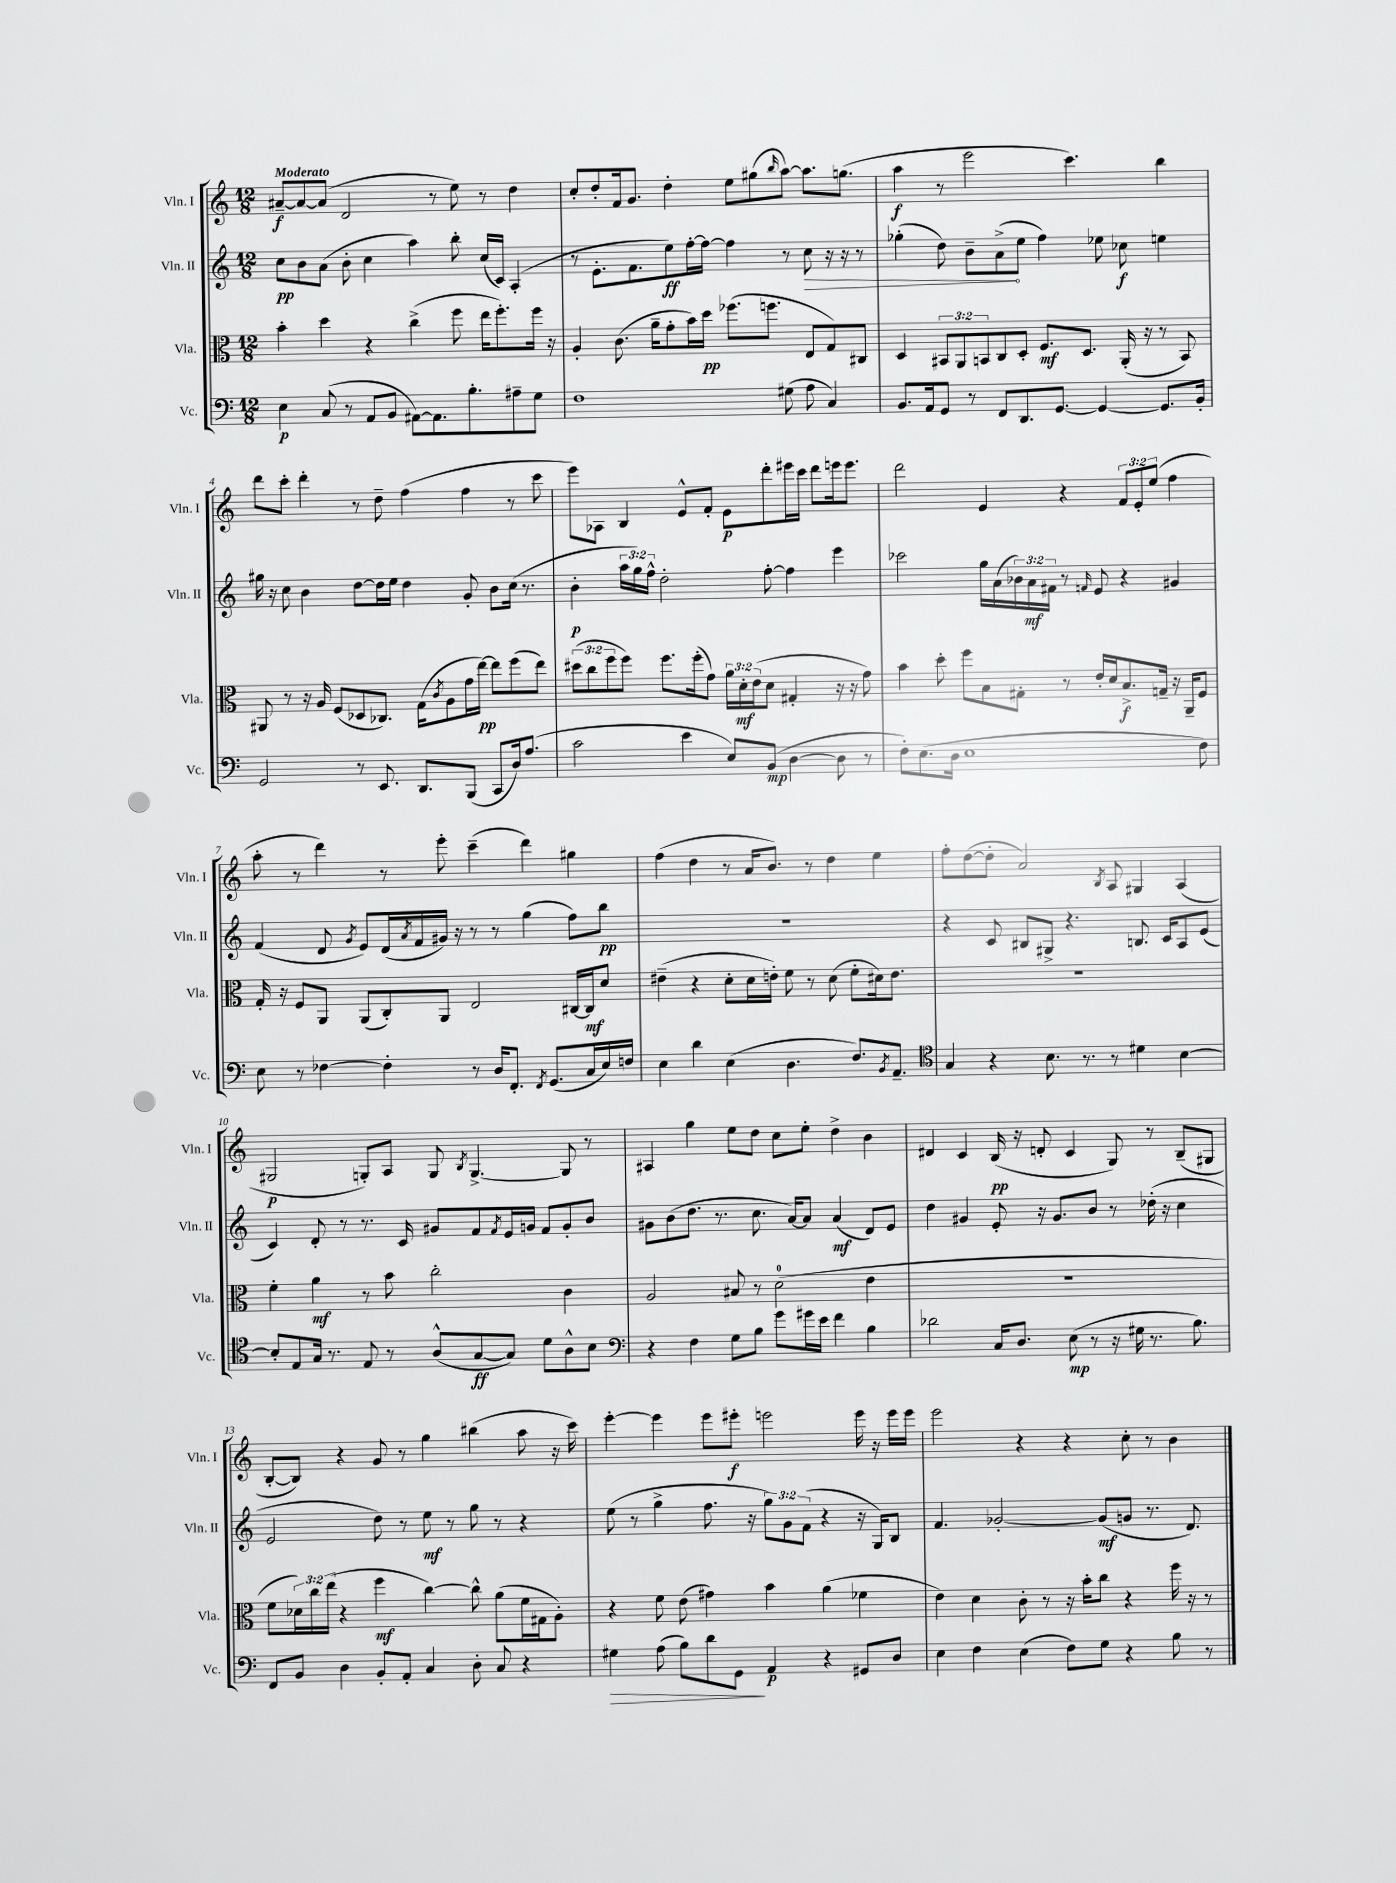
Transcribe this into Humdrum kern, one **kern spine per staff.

**kern	**kern	**kern	**kern
*staff4	*staff3	*staff2	*staff1
*clefF4	*clefC3	*clefG2	*clefG2
*k[]	*k[]	*k[]	*k[]
*M12/8	*M12/8	*M12/8	*M12/8
4E	4b'	8cc	[8a#~
.	.	8b	8a#_
(8C	4dd	(8a	(8a#]
8r	.	8b'	2d
8AA	4r	4cc	.
8BB	.	.	.
[8AA#)	(4cc^	4aa)	.
8.AA#]	.	.	8r
.	8ff	8bb'	8ee)
8.B'	.	.	.
.	16ee	(16cc	8r
.	8.ff')	16c)	.
8A#~	.	(4A'	4dd
8G	16ff	.	.
.	16r	.	.
=	=	=	=
1F	4A'	8r	8cc'
.	.	8.e'	8dd'
.	(8.c	.	16f
.	.	8.f	8.g
.	16a~	.	.
.	8g'	8ee)	4dd'
.	16b)	[16ff'	.
.	16dd	16ff_	.
.	(8.ff-	4ff]	8ee
.	.	.	(8gg#
.	8.ff	.	.
.	.	.	16qqbb
(8G#	.	8r	[8aa)
8A	8E	8cc	8.aa]
4C)	8G)	16r	.
.	.	16r	(8.gg
.	8C#	8r	.
=	=	=	=
8.BB	4D	(4gg-'	4aa
16AA	.	.	.
8GG	12BB#	8dd)	8r
.	12AA	.	.
8r	.	8b~	2eee
.	12BB	.	.
8FF	8C	(8a^	.
8.DD	8D'	8ee	.
.	8.F	4ff)	.
[8.GG	.	.	.
.	.	.	4.ccc)
.	8.D	.	.
4GG_	.	8ee-	.
.	(16AA'	8cc-	.
.	16r	.	.
8.GG]	8r	4ee	4bb
.	8BB)	.	.
16BB'	.	.	.
=	=	=	=
2GG	8AA#	16gg#	8ddd
.	.	16r	.
.	8r	8cc	8ccc'
.	16r	4b	4ddd'
.	16A	.	.
.	(8F	.	.
8r	8D-	[8dd	8r
8.EE	8.C-)	16dd]	8dd~
.	.	16ee	.
.	.	4dd	(4ff
8.DD	(16G	.	.
.	8qc	.	.
.	8A	.	.
(8BBB	16g	8g'	4ff
.	[16ee)	.	.
8CC	8ee]	8b	.
16D)	(8ff	(16cc	8r
(8.A	.	8.r	.
.	8ee)	.	8ccc
=	=	=	=
2c	(12dd#	4b'	8eee)
.	12cc	.	.
.	.	.	8A-
.	12ff	.	.
.	8ff)	24aa	4B
.	.	24gg)	.
.	.	24ff^^	.
.	8.ff	2dd'	.
4e	.	.	8e^^
.	(16ff'	.	.
.	8g)	.	8f'
8E)	24a	.	8e
.	24d'	.	.
.	(24e	.	.
(8BB	8d	[8ff'	8ddd'
[4D	4G#'	4ff]	16eee#
.	.	.	16ccc
.	.	.	8ddd
8D]	16r	4eee	16eee
.	16r	.	8.eee
8r	8g)	.	.
=	=	=	=
8F')	4b	2ccc-	2ddd
(8.E	.	.	.
.	8dd'	.	.
16D	.	.	.
1E	8ff	.	.
.	8B	16gg	4e
.	.	(16a	.
.	8G#'	24b-)	.
.	.	24a	.
.	.	24f#	.
.	8r	8r	4r
.	.	16qqf	.
.	16e'	8e	.
.	16d	.	.
.	8.B^	4r	12f
.	.	.	12e'
.	.	.	(12ee
.	16G~	.	.
.	16r	4g#	4ff
.	16AA~	.	.
8F)	8F	.	.
=	=	=	=
8E	16G'	(4f	8aa'
.	16r	.	.
8r	8F	.	8r
[4F-	8AA	8d	4ddd)
.	.	8qg	.
.	(8AA	8e)	.
4F-']	8C')	(16d	8r
.	.	8qa	.
.	.	16f	.
.	8AA	16g#)	8eee'
.	.	16r	.
8r	2E	8r	(4ccc~
16D	.	8r	.
8.FF'	.	.	.
.	.	(4gg	4ddd)
8qFF	.	.	.
(8.GG	.	.	.
.	[16C#	8ff)	4gg#
16C	16C#]	.	.
16E)	8d	8bb	.
16F	.	.	.
=	=	=	=
4E	(4e#~	1.r	(4ff
4d	4r	.	4dd
(4E	8d'	.	8r
.	16d	.	16a
.	16e')	.	8.b)
4.D	8f	.	.
.	8r	.	8r
.	(8d	.	4dd
8.F)	8f'	.	.
.	16d#)	.	4ee
8qBB	.	.	.
8.AA~	8.e	.	.
=	=	=	=
*clefC4	*	*	*
4G	1.r	4r	8ff'
.	.	.	([8dd
4r	.	8c	8dd']
.	.	8B#	2a)
8.B	.	8G#^	.
.	.	4.r	.
8.r	.	.	.
.	.	.	8qB
8r	.	.	8A
4d#	.	8.B	4G#
.	.	16c	.
[4B	.	8A	(4A
.	.	(8e	.
=	=	=	=
8B']	4f'	4c)	2G#
8E	.	.	.
16G	4a	8d'	.
8.r	.	.	.
.	.	8r	.
8E	8r	8.r	8G')
8r	8b	.	8A
.	.	16c	.
(8A^^	2cc'	8g#	8G
.	.	.	8qB
[8G	.	8f	[4.G^
.	.	8qf	.
8G])	.	16e	.
.	.	16g	.
8d	.	8f	.
8A^^	4c	8g'	8G]
8B	.	8b	8r
=	=	=	=
*clefF4	*	*	*
4r	2A	8g#	4A#
.	.	(8b	.
4F	.	8.dd	4gg
.	.	8.r	.
8G	8B#	.	8ee
8B	8r	8.cc	8dd
8g	(2d	.	8cc
.	.	[16a)	.
16g#	.	8a]	8ee'
16e	.	.	.
4f	.	(4a	4dd^
4B	4e	8d)	4b
.	.	8e	.
=	=	=	=
2d-	1.r	4dd	4d#
.	.	4g#	4c
16C	.	8e'	(16B
8.D	.	.	16r
.	.	16r	8d'
.	.	8.g#	.
(8E	.	.	4c
8r	.	8b	.
16r	.	8r	8G)
16G#	.	.	.
8.r	.	(16dd-'	8r
.	.	16r	.
.	.	4cc	(8B~
8.B)	.	.	.
.	.	.	8G#
=	=	=	=
8FF	8f	2e	[8B'
8BB	24d-)	.	8B])
.	24cc	.	.
.	(24ee	.	.
4D	4r	.	4r
8BB'	4ff	8dd)	8g
8AA'	.	8r	8r
4C	[4cc)	8ee	4gg
.	.	8r	.
8D'	8cc^^]	8gg	(4bb#
8C	(8a	8r	.
4r	16f	4r	8aa
.	16G#	.	.
.	8A')	.	16r
.	.	.	16ccc)
=	=	=	=
4G#	4r	(8ee	[4eee'
.	.	8r	.
(8A	8f	4gg^	4eee]
8B)	(8e	.	.
8d	4g#)	8.ff	8eee
8GG	.	.	8eee#'
.	.	16r	.
4AA	4b	12gg)	2eee
.	.	12g	.
.	.	(12f	.
4r	(4a	4r	.
8GG#	4f-	16r	16eee
.	.	16G)	16r
8D	.	8B	16eee
.	.	.	16eee
=	=	=	=
4E	4e)	4.f	2eee
4F	4d	.	.
.	.	[2g-'	.
(4E	8c'	.	4r
.	8r	.	.
8F)	16r	.	4r
.	16b'	.	.
8G	8cc	(8g-]	.
4r	4r	8g	8cc'
.	.	8.r	8r
8B	16ff	.	4b
.	16r	8.d)	.
8r	8r	.	.
==	==	==	==
*-	*-	*-	*-
